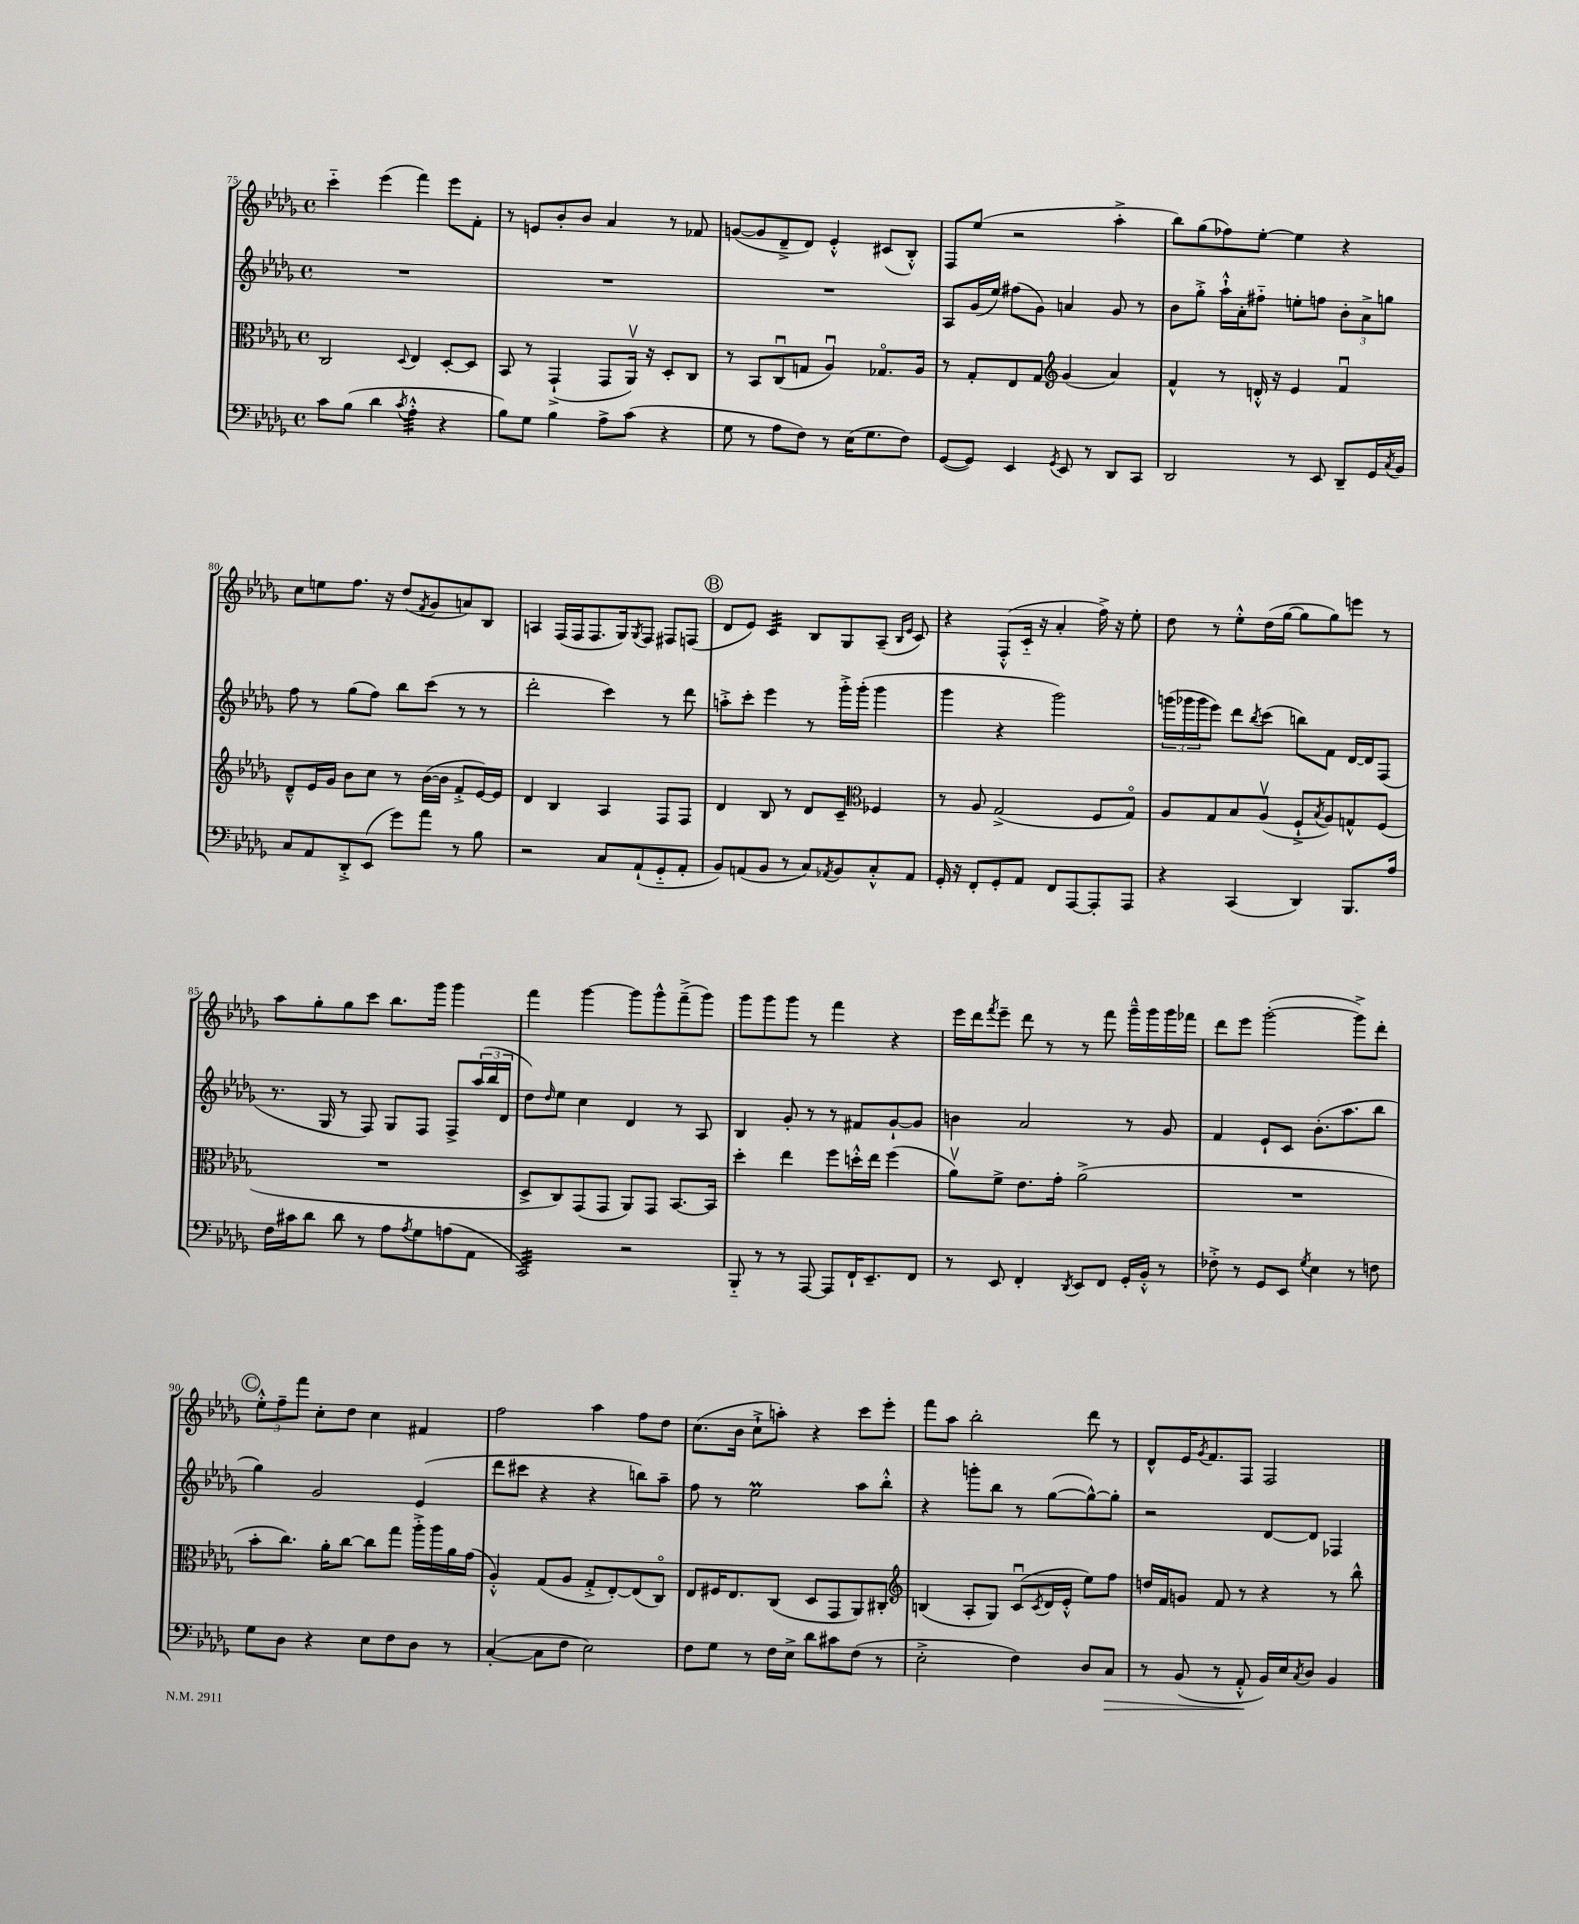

**kern	**kern	**kern	**kern
*staff4	*staff3	*staff2	*staff1
*clefF4	*clefC3	*clefG2	*clefG2
*k[b-e-a-d-g-]	*k[b-e-a-d-g-]	*k[b-e-a-d-g-]	*k[b-e-a-d-g-]
*M4/4	*M4/4	*M4/4	*M4/4
*met(c)	*met(c)	*met(c)	*met(c)
8c	2C	1r	4ccc'~
(8B-	.	.	.
4d-	.	.	(4eee-
8qc	8qqD-	.	.
4A-'^^	4E-	.	4fff)
4r	[8D-'	.	8eee-
.	8D-]	.	8f'
=	=	=	=
8B-)	8BB-	1r	8r
8G-	8r	.	8e
4B-	(4GG-`^	.	8b-'
.	.	.	8b-
8A-^	8GG-	.	4a-
(8c	16AA-v)	.	.
.	16r	.	.
4r	8D-'	.	8r
.	8C	.	8f-
=	=	=	=
8G-	8r	1r	([8g
8r	8BB-	.	8g]
8A-	(8Cu	.	8d-~^
8F)	8G	.	8d-)
8r	4A-u)	.	4e-'^^
(16E-	.	.	.
8.G-	.	.	.
.	8.G-o	.	(8c#
8F)	.	.	8B-'^^)
.	16A-	.	.
=	=	=	=
([8GG-	8r	8A-	8F
8GG-])	8G-'	(16g-	(8ee-
.	.	16ee-)	.
4EE-	8E-	(8ff#	2r
.	8G-	8g-)	.
*	*clefG2	*	*
8qGG-	.	.	.
8EE-	(4g-	4a	.
8r	.	.	.
8DD-	4a-)	8g-	4aa-'^
8CC	.	8r	.
=	=	=	=
2DD-	4f^^	8b-	8bb-)
.	.	8gg-'^	(8gg-
.	8r	16aa-`^^	8ff-)
.	.	16a-'	.
.	16d'^^	8ff#'~	[8ee-'
.	16r	.	.
8r	4e-	8ee'	4ee-]
8EE-	.	8ff	.
8DD-~	4fu	12b-'	4r
.	.	12a-^	.
16GG-	.	.	.
.	.	12gg	.
8qC	.	.	.
16BB-	.	.	.
=	=	=	=
8C	8d-~^^	8ff	8cc
8AA-	16e-	8r	8ee
.	16g-	.	.
8DD-'^	8b-	(8gg-	8.ff
(8EE-	8cc	8ff)	.
.	.	.	16r
8g-)	8r	8bb-	(8dd-
.	.	.	8qf
8a-	([16b-	(8ccc	8g-
.	16b-]	.	.
8r	8f'^	8r	8a)
8B-	[16e-)	8r	8B-
.	16e-]	.	.
=	=	=	=
2r	4d-	2ddd-'	4A
.	4B-	.	(16F
.	.	.	16F
.	.	.	8.F
8C	4A-	4ccc)	.
.	.	.	16G-)
.	.	.	8qG-
(8AA-`	.	.	8F
8GG-'~	8F	8r	8F#
8AA-'	8F	8ddd-	(8F
=	=	=	=
8BB-)	4d-	8aa'^	8d-
(8AA	.	8ccc'	8e-)
8BB-	8B-	4eee-	4c
8r	8r	.	.
8C)	8d-	8r	8B-
8qAA-	.	.	.
8BB-	8c~	16ggg-'^	8G-
.	.	(16ggg-'	.
*	*clefC3	*	*
8C'^^	4F-	4ggg-	(8A-~
.	.	.	16qqB-
.	.	.	16qqe-
8AA-	.	.	8c)
=	=	=	=
16GG-'	8r	4ggg-	4r
16r	.	.	.
8FF'	8A-	.	.
8GG-'	(2G-^	4r	(8F'^^
8AA-	.	.	16c'~
.	.	.	16r
8FF	.	2ggg-)	4a-'
[8AAA-	.	.	.
8AAA-']	8F	.	16ff^)
.	.	.	16r
8AAA-	8G-o)	.	8ee-'
=	=	=	=
4r	8A-	(24ggg	8dd-
.	.	24ggg-	.
.	.	24ggg-	.
.	8G-	8eee-)	8r
(4CC	8B-	8ddd-	8ee-'^^
.	.	8qbb-	.
.	(8A-v	(8ccc	(16dd-
.	.	.	[16gg-
4DD-)	8F`^	8bb)	8gg-]
.	8qB-	.	.
.	8A-)	8f	8gg-)
8.BBB-	8G^^	[16d-	8eee
.	.	16d-]	.
.	(8F	(8F	8r
16A-	.	.	.
=	=	=	=
16F	1r	8.r	8aa-
16c#	.	.	.
8d-	.	.	8gg-'
.	.	16G-	.
8d-	.	8r	8gg-
8r	.	8F)	8ccc
8A-	.	8G-	8.bb-
8qA-	.	.	.
8G-	.	8F	.
.	.	.	16ggg-
(8A	.	8F^	4ggg-
8AA-	.	(24aa-	.
.	.	24bb-	.
.	.	24d-	.
=	=	=	=
2CC)	8D-^	8dd-)	4fff
.	.	16qqdd-	.
.	8C)	8ee-	.
.	(8GG-	4cc	[4ggg-
.	8GG-	.	.
2r	8AA-)	4d-	8ggg-]
.	8GG-	.	8ggg-^^
.	[8.BB-	8r	(8fff~^
.	.	8A-	8ggg-)
.	16BB-]	.	.
=	=	=	=
8BBB-'~	4dd-'	4B-	8ggg-
8r	.	.	8ggg-
8r	4ee-	8g-'	8ggg-
[8AAA-	.	8r	8r
8AAA-]	8ff	8r	4fff
16FF`	16dd'^^	8f#	.
8.EE-~	16ee-	.	.
.	(4ff	[8g-`	4r
8FF	.	8g-]	.
=	=	=	=
8r	8a-v)	4b	16eee-
.	.	.	16ddd-
.	.	.	8qfff
8EE-	8f^	.	8eee-~
4FF'	8.e-	2a-	8ddd-
.	.	.	8r
.	16g-'	.	.
8qDD-	.	.	.
8EE-	(2a-^	.	8r
8FF	.	.	8fff
16GG-'	.	8r	16ggg-~^^
16BB-'^^	.	.	16ggg-
8r	.	8g-	16ggg-
.	.	.	16fff-
=	=	=	=
8F-'^	1r	4f	8ddd-
8r	.	.	8eee-
8GG-	.	8e-`	([2ggg-'
8EE-	.	8c	.
8qG-	.	.	.
4E-	.	(8.b-'	.
.	.	8.aa-	.
8r	.	.	8ggg-^])
8F	.	8bb-	8ddd-'
=	=	=	=
8G-	8b-'	4gg-)	12ee-'^^
.	.	.	12ff~
8D-	8.cc)	.	.
.	.	.	12fff
4r	.	2g-	8cc'
.	16a-'	.	.
.	[8cc	.	8dd-
8E-	8cc]	.	4cc
8F	8gg-	.	.
8D-	16aa-'^	(4e-	4f#
.	16aa-	.	.
8r	16a-	.	.
.	(16g-	.	.
=	=	=	=
([4C'	4A-'^^)	8ddd-	2ff
.	.	8ccc#	.
8C]	(8G-	4r	.
8F	8A-	.	.
2E-)	8G-'^	4r	4aa-
.	[8E-')	.	.
.	(8E-]	8bb)	8ff
.	8Co)	8aa-~	8dd-
=	=	=	=
8F	8E-	8ff	(8.cc
8G-	16F#	8r	.
.	8.E-	.	16b-
8r	.	2ee-	8cc`^
16F	(8C	.	8aa')
16E-^	.	.	.
8d-	8D-	.	4r
8c#	8GG-	.	.
(8F	8AA-)	8aa-	8ccc
8r	8C#'	8bb-'^^	8eee-'
=	=	=	=
*	*clefG2	*	*
2E-'^	(4B	4r	8fff
.	.	.	8aa-
.	8A-'	8ggg'	2bb-'
.	8G-)	8bb-	.
4F)	(8cu	8r	.
.	8qc	.	.
.	16d-	([8gg-	.
.	16e-'^^	.	.
8D-	8ee-)	8gg-^^_)	8ddd-
8C	8ff	8gg-']	8r
=	=	=	=
8r	16dd	2r	8d-^^
.	16f	.	.
(8BB-	8g	.	16e-
.	.	.	8qg-
.	.	.	8.f
8r	8f	.	.
8AA-'^^	8r	.	8F
16BB-)	4r	[8d-	2F
16E-	.	.	.
8qC	.	.	.
8D-	.	8d-]	.
4BB-	8r	4F-	.
.	8bb-^^	.	.
==	==	==	==
*-	*-	*-	*-
